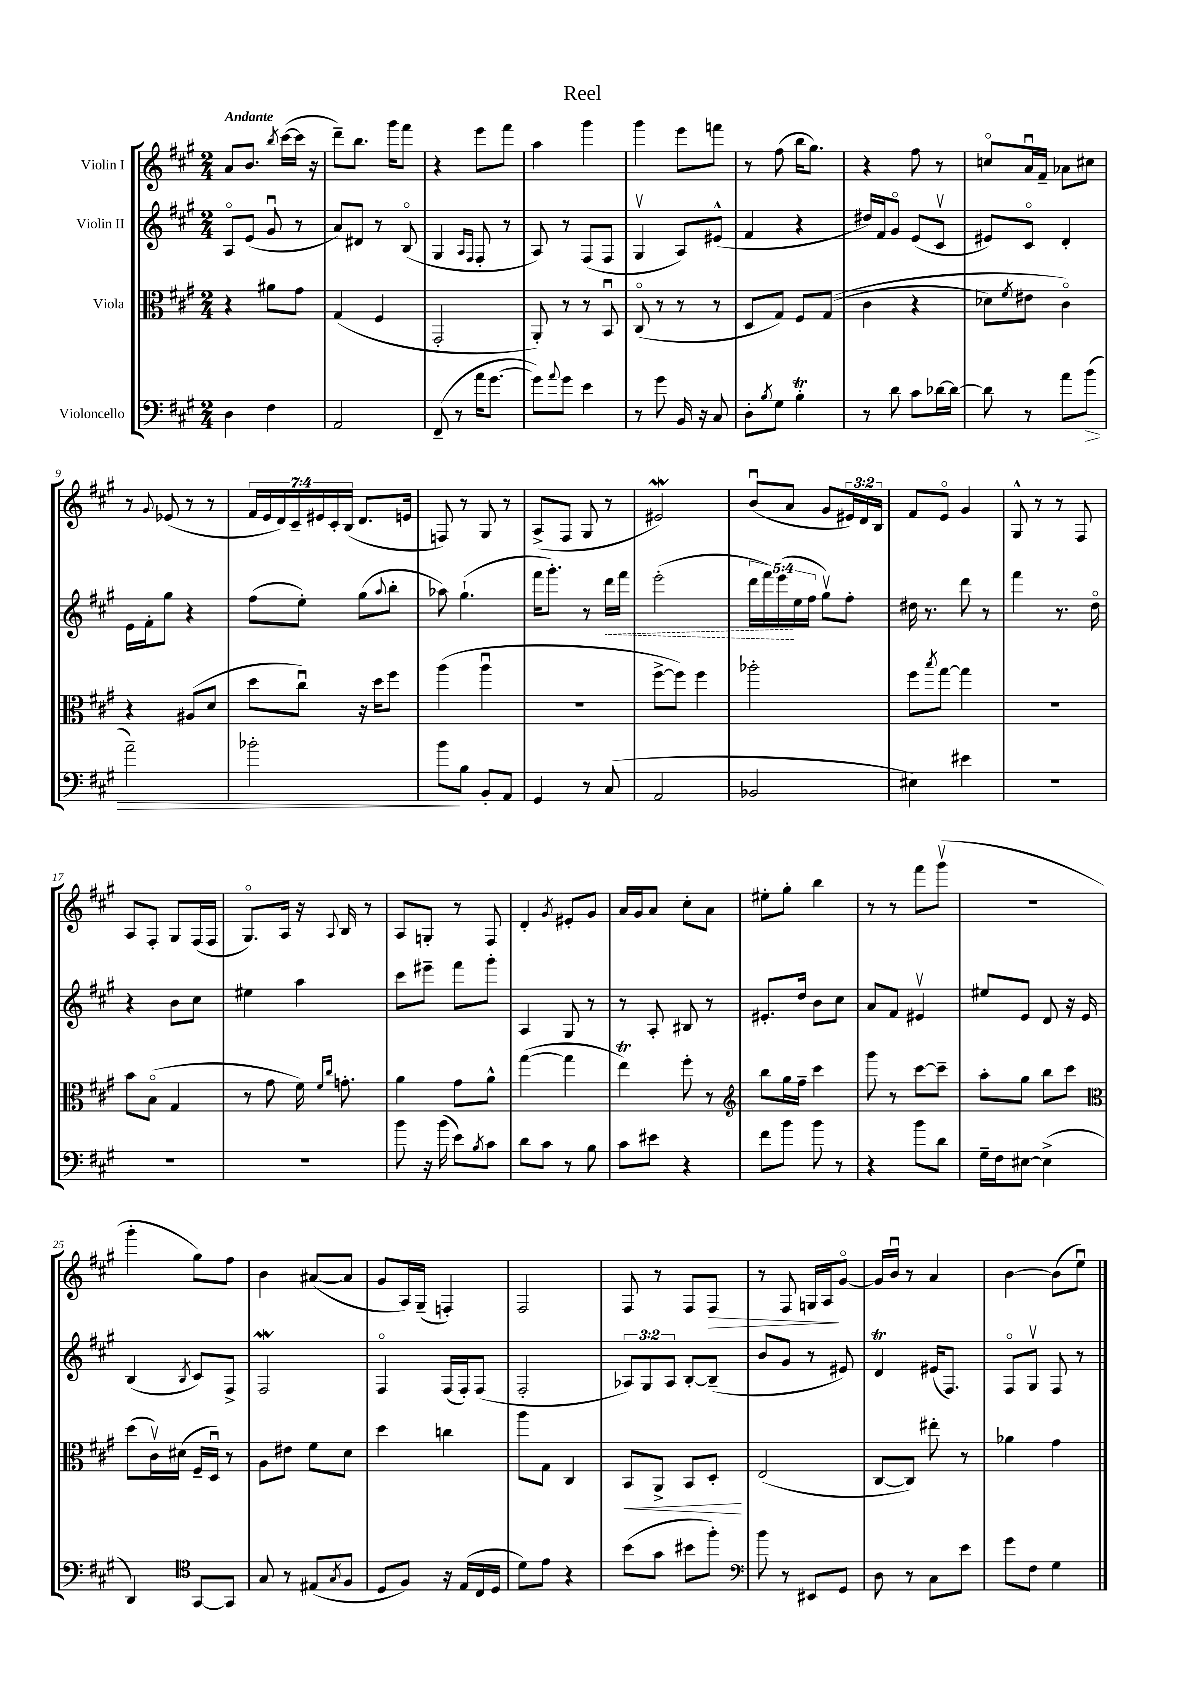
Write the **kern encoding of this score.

**kern	**dynam	**kern	**dynam	**kern	**dynam	**kern	**dynam
*part4	*part4	*part3	*part3	*part2	*part2	*part1	*part1
*staff4	*staff4	*staff3	*staff3	*staff2	*staff2	*staff1	*staff1
*I"Violoncello	*	*I"Viola	*	*I"Violin II	*	*I"Violin I	*
*clefF4	*	*clefC3	*	*clefG2	*	*clefG2	*
*k[f#c#g#]	*	*k[f#c#g#]	*	*k[f#c#g#]	*	*k[f#c#g#]	*
*M2/4	*	*M2/4	*	*M2/4	*	*M2/4	*
=1	=1	=1	=1	=1	=1	=1	=1
!	!	!	!	!	!	!LO:TX:a:B:t=Andante	!
4D\	.	4r	.	8A/L	.	8a/L	.
.	.	.	.	(8e/J	.	8.b/J	.
4F#\	.	8a#X\L	.	8g#u/	.	.	.
.	.	.	.	.	.	8qbb/	.
.	.	.	.	.	.	([16ccc#\LL	.
.	.	8g#\J	.	8r	.	16ccc#\JJ]	.
.	.	.	.	.	.	16r	.
=2	=2	=2	=2	=2	=2	=2	=2
2AA/	.	(4G#/	.	8a/L)	.	8ddd~\L)	.
.	.	.	.	8d#X/J	.	8.bb\J	.
.	.	4F#/	.	8r	.	.	.
.	.	.	.	.	.	16ggg#\KL	.
.	.	.	.	(8B/	.	8fff#\J	.
=3	=3	=3	=3	=3	=3	=3	=3
(8FF#~/	.	2GG#'/	.	4G#/	.	4r	.
8r	.	.	.	.	.	.	.
.	.	.	.	16qqA/LL	.	.	.
.	.	.	.	16qqF#/JJ	.	.	.
16a\KL	.	.	.	8F#'/	.	8eee\L	.
[8.g#\J	.	.	.	.	.	.	.
.	.	.	.	8r	.	8fff#\J	.
=4	=4	=4	=4	=4	=4	=4	=4
8g#\L])	.	8AA'/)	.	8A/)	.	4aa\	.
8qqa/	.	.	.	.	.	.	.
8g#\J	.	8r	.	8r	.	.	.
4e\	.	8r	.	(8F#/L	.	4ggg#\	.
.	.	8BBu/	.	8F#/J	.	.	.
=5	=5	=5	=5	=5	=5	=5	=5
8r	.	(8C#/	.	4G#v/	.	4ggg#\	.
8g#\	.	8r	.	.	.	.	.
16BB/	.	8r	.	8A/L)	.	8eee\L	.
16r	.	.	.	.	.	.	.
8C#/	.	8r	.	(8e#X^^/J	.	8fffn\J	.
=6	=6	=6	=6	=6	=6	=6	=6
8D'\L	.	8D/L	.	4f#/	.	8r	.
8qB/	.	.	.	.	.	.	.
8G#\J	.	8G#/J)	.	.	.	(8ff#\	.
4BT'\	.	8F#/L	.	4r	.	16bb\KL	.
.	.	.	.	.	.	8.gg#\J)	.
.	.	((8G#/J	.	.	.	.	.
=7	=7	=7	=7	=7	=7	=7	=7
8r	.	4c#\	.	16dd#X/LL)	.	4r	.
.	.	.	.	16f#/J	.	.	.
8d\	.	.	.	8g#/J	.	.	.
8c#\L	.	4r	.	(8e/L	.	8ff#\	.
[16d-X\L	.	.	.	8c#v/J	.	8r	.
16d-\JJ_	.	.	.	.	.	.	.
=8	=8	=8	=8	=8	=8	=8	=8
8d-\]	.	8d-X\L)	.	8e#X/L)	.	8ccn/L	.
.	.	8qf#/	.	.	.	.	.
8r	.	8e#X\J	.	8c#/J	.	16au/L	.
.	.	.	.	.	.	16f#~/JJ	.
8a\L	.	4c#\)	.	4d'/	.	8a-X\L	.
!	!LO:HP:b	!	!	!	!	!	!
(8b\J	>	.	.	.	.	8cc#X\J	.
!!LO:LB:g=z
=9	=9	=9	=9	=9	=9	=9	=9
2a~\)	.	4r	.	16e\LL	.	8r	.
.	.	.	.	16f#'\J	.	.	.
.	.	.	.	.	.	8qqg#/	.
.	.	.	.	8gg#\J	.	(8e-X/	.
.	.	(8A#X/L	.	4r	.	8r	.
.	.	8d/J	.	.	.	8r	.
=10	=10	=10	=10	=10	=10	=10	=10
2b-X'\	.	8dd\L	.	(8ff#\L	.	28f#/LL	.
.	.	.	.	.	.	28e/	.
.	.	.	.	.	.	28d/)	.
.	.	.	.	.	.	28c#~/	.
.	.	8cc#u\J)	.	8ee'\J)	.	.	.
.	.	.	.	.	.	28e#X/	.
.	.	.	.	.	.	28c#'/	.
.	.	.	.	.	.	(28B/JJ	.
.	.	16r	.	(8gg#\L	.	8.d/L	.
.	.	16dd\KL	.	.	.	.	.
.	.	.	.	8qqaa/	.	.	.
.	.	8ff#\J	.	8bb'\J	.	.	.
.	.	.	.	.	.	16en/Jk	.
=11	=11	=11	=11	=11	=11	=11	=11
8b\L	.	(4aa\	.	8aa-X\)	.	8Fn/)	.
8B\J	]	.	.	(4.gg#`\	.	8r	.
8BB'/L	.	4aau\	.	.	.	8G#/	.
8AA/J	.	.	.	.	.	8r	.
=12	=12	=12	=12	=12	=12	=12	=12
4GG#/	.	2r	.	16fff#\KL	.	(8A^/L	.
.	.	.	.	8.ggg#'\J)	.	.	.
.	.	.	.	.	.	8F#/J	.
8r	.	.	.	8r	.	8G#/	.
!	!	!	!	!	!LO:HP:b	!	!
(8C#/	.	.	.	16ddd\LL	<	8r	.
.	.	.	.	16fff#\JJ	.	.	.
=13	=13	=13	=13	=13	=13	=13	=13
2AA/	.	[8ff#^\L	.	(2eee'\	.	2e#XW/)	.
.	.	8ff#\J])	.	.	.	.	.
.	.	4ff#\	.	.	.	.	.
=14	=14	=14	=14	=14	=14	=14	=14
2BB-X/	.	2aa-X'\	.	20ddd\LL	.	(8bu/L	.
.	.	.	.	20fff#\)	.	.	.
.	.	.	.	(20eee\	.	.	.
.	.	.	.	.	.	8a/J	.
.	.	.	.	20ee\	[	.	.
.	.	.	.	20ff#\JJ	.	.	.
.	.	.	.	8gg#v\L)	.	8g#/L	.
.	.	.	.	8ff#'\J	.	24e#X/L)	.
.	.	.	.	.	.	24d/	.
.	.	.	.	.	.	24B/JJ	.
=15	=15	=15	=15	=15	=15	=15	=15
4E#X\)	.	8ff#\L	.	16dd#X\	.	8f#/L	.
.	.	.	.	8.r	.	.	.
.	.	8qbb/	.	.	.	.	.
.	.	[8gg#\J	.	.	.	8e/J	.
4e#X\	.	4gg#\]	.	8ddd\	.	4g#/	.
.	.	.	.	8r	.	.	.
=16	=16	=16	=16	=16	=16	=16	=16
2r	.	2r	.	4fff#\	.	8G#^^/	.
.	.	.	.	.	.	8r	.
.	.	.	.	8.r	.	8r	.
.	.	.	.	.	.	8F#/	.
.	.	.	.	16dd\	.	.	.
!!LO:LB:g=z
=17	=17	=17	=17	=17	=17	=17	=17
2r	.	8b\L	.	4r	.	8A/L	.
.	.	(8B\J	.	.	.	8F#'/J	.
.	.	4G#/	.	8b\L	.	8G#/L	.
.	.	.	.	8cc#\J	.	(16F#/L	.
.	.	.	.	.	.	16F#/JJ	.
=18	=18	=18	=18	=18	=18	=18	=18
2r	.	8r	.	4ee#X\	.	8.G#/L)	.
.	.	8g#\	.	.	.	.	.
.	.	.	.	.	.	16A/Jk	.
.	.	16f#\)	.	4aa\	.	16r	.
.	.	16qqf#/LL	.	.	.	.	.
.	.	16qqcc#/JJ	.	.	.	8qqA/	.
.	.	8.gn'\	.	.	.	16B/	.
.	.	.	.	.	.	8r	.
=19	=19	=19	=19	=19	=19	=19	=19
8b\	.	4a\	.	8ccc#\L	.	8A/L	.
16r	.	.	.	8eee#X~\J	.	8Gn'/J	.
(16b\	.	.	.	.	.	.	.
8e\L)	.	8g#\L	.	8fff#\L	.	8r	.
8qB/	.	.	.	.	.	.	.
8c#\J	.	8a^^\J	.	8ggg#'\J	.	8F#/	.
=20	=20	=20	=20	=20	=20	=20	=20
8d\L	.	([4gg#\	.	4A/	.	4d'/	.
8c#\J	.	.	.	.	.	.	.
.	.	.	.	.	.	8qg#/	.
8r	.	4gg#\]	.	8G#/	.	8e#X'/L	.
8B\	.	.	.	8r	.	8g#/J	.
=21	=21	=21	=21	=21	=21	=21	=21
8c#\L	.	4eeT\)	.	8r	.	16a/LL	.
.	.	.	.	.	.	16g#/J	.
8e#X\J	.	.	.	8A'/	.	8a/J	.
4r	.	8ff#'\	.	8B#X/	.	8cc#'\L	.
.	.	8r	.	8r	.	8a\J	.
=22	=22	=22	=22	=22	=22	=22	=22
*	*	*clefG2	*	*	*	*	*
8f#\L	.	8bb\L	.	8.e#X'/L	.	8ee#X'\L	.
8b\J	.	16gg#\L	.	.	.	8gg#'\J	.
.	.	16ff#~\JJ	.	16dd/Jk	.	.	.
8b\	.	4ccc#\	.	8b\L	.	4bb\	.
8r	.	.	.	8cc#\J	.	.	.
=23	=23	=23	=23	=23	=23	=23	=23
4r	.	8ggg#\	.	8a/L	.	8r	.
.	.	8r	.	8f#/J	.	8r	.
8b\L	.	[8ccc#\L	.	4e#Xv/	.	8fff#\L	.
8d\J	.	8ccc#~\J]	.	.	.	(8ggg#v\J	.
=24	=24	=24	=24	=24	=24	=24	=24
16G#~\LL	.	8aa'\L	.	8ee#X/L	.	2r	.
16F#\J	.	.	.	.	.	.	.
[8E#X\J	.	8gg#\J	.	8e/J	.	.	.
(4E#^\]	.	8bb\L	.	8d/	.	.	.
.	.	8ccc#\J	.	16r	.	.	.
.	.	.	.	16e/	.	.	.
!!LO:LB:g=z
=25	=25	=25	=25	=25	=25	=25	=25
*	*	*clefC3	*	*	*	*	*
4DD/)	.	(8dd\L	.	(4B/	.	4ggg#'\	.
.	.	16c#v\L)	.	.	.	.	.
.	.	(16d#X\JJ	.	.	.	.	.
*clefC4	*	*	*	*	*	*	*
.	.	.	.	8qB/	.	.	.
[8GG#/L	.	16F#~/LL	.	8c#/L)	.	8gg#\L)	.
.	.	16Du/JJ)	.	.	.	.	.
8GG#/J]	.	8r	.	8F#^/J	.	8ff#\J	.
=26	=26	=26	=26	=26	=26	=26	=26
8G#/	.	8A\L	.	2F#W/	.	4b\	.
8r	.	8e#X\J	.	.	.	.	.
(8E#X/L	.	8f#\L	.	.	.	([8a#X/L	.
8qG#/	.	.	.	.	.	.	.
8F#/J	.	8d\J	.	.	.	8a#/J]	.
=27	=27	=27	=27	=27	=27	=27	=27
8D/L	.	4dd\	.	4F#/	.	8g#/L	.
8F#/J)	.	.	.	.	.	16A/L)	.
.	.	.	.	.	.	(16G#~/JJ	.
16r	.	4ccn\	.	(16F#/LL	.	4Fn'/)	.
(16E/LL	.	.	.	16F#'/J)	.	.	.
16C#/	.	.	.	(8F#/J	.	.	.
16D/JJ	.	.	.	.	.	.	.
=28	=28	=28	=28	=28	=28	=28	=28
8d\L)	.	8aa\L	.	2F#'/	.	2F#/	.
8e\J	.	8G#\J	.	.	.	.	.
4r	.	4C#/	.	.	.	.	.
=29	=29	=29	=29	=29	=29	=29	=29
!	!	!	!LO:HP:b	!	!	!	!
(8b\L	.	8BB/L	<	12A-X/L)	.	8F#/	.
.	.	.	.	12G#/	.	.	.
8g#\J	.	8AA^/J	.	.	.	8r	.
.	.	.	.	12A-/J	.	.	.
8b#X\L	.	8BB/L	.	[8B'/L	.	8F#/L	.
!	!	!	!	!	!	!	!LO:HP:b
8ff#'\J)	.	8D'/J	.	(8B~/J]	.	8F#/J	>
.	.	.	[	.	.	.	.
=30	=30	=30	=30	=30	=30	=30	=30
*clefF4	*	*	*	*	*	*	*
8b\	.	(2E/	.	8b/L	.	8r	.
8r	.	.	.	8g#/J	.	8F#/	.
8EE#X/L	.	.	.	8r	.	16Gn/LL	.
.	.	.	.	.	.	16A/J	.
8GG#/J	.	.	.	8e#X/)	.	[8g#/J	]
=31	=31	=31	=31	=31	=31	=31	=31
8D\	.	[8C#/L	.	4dT/	.	16g#/LL]	.
.	.	.	.	.	.	16bu/JJ	.
8r	.	8C#/J])	.	.	.	8r	.
8C#\L	.	8ee#X'\	.	(16e#X/KL	.	4a/	.
.	.	.	.	8.F#/J)	.	.	.
8e\J	.	8r	.	.	.	.	.
=32	=32	=32	=32	=32	=32	=32	=32
8g#\L	.	4a-X\	.	8F#/L	.	[4b\	.
8F#\J	.	.	.	8G#v/J	.	.	.
4G#\	.	4g#\	.	8F#/	.	(8b\L]	.
.	.	.	.	8r	.	8eeu\J)	.
==	==	==	==	==	==	==	==
*-	*-	*-	*-	*-	*-	*-	*-
